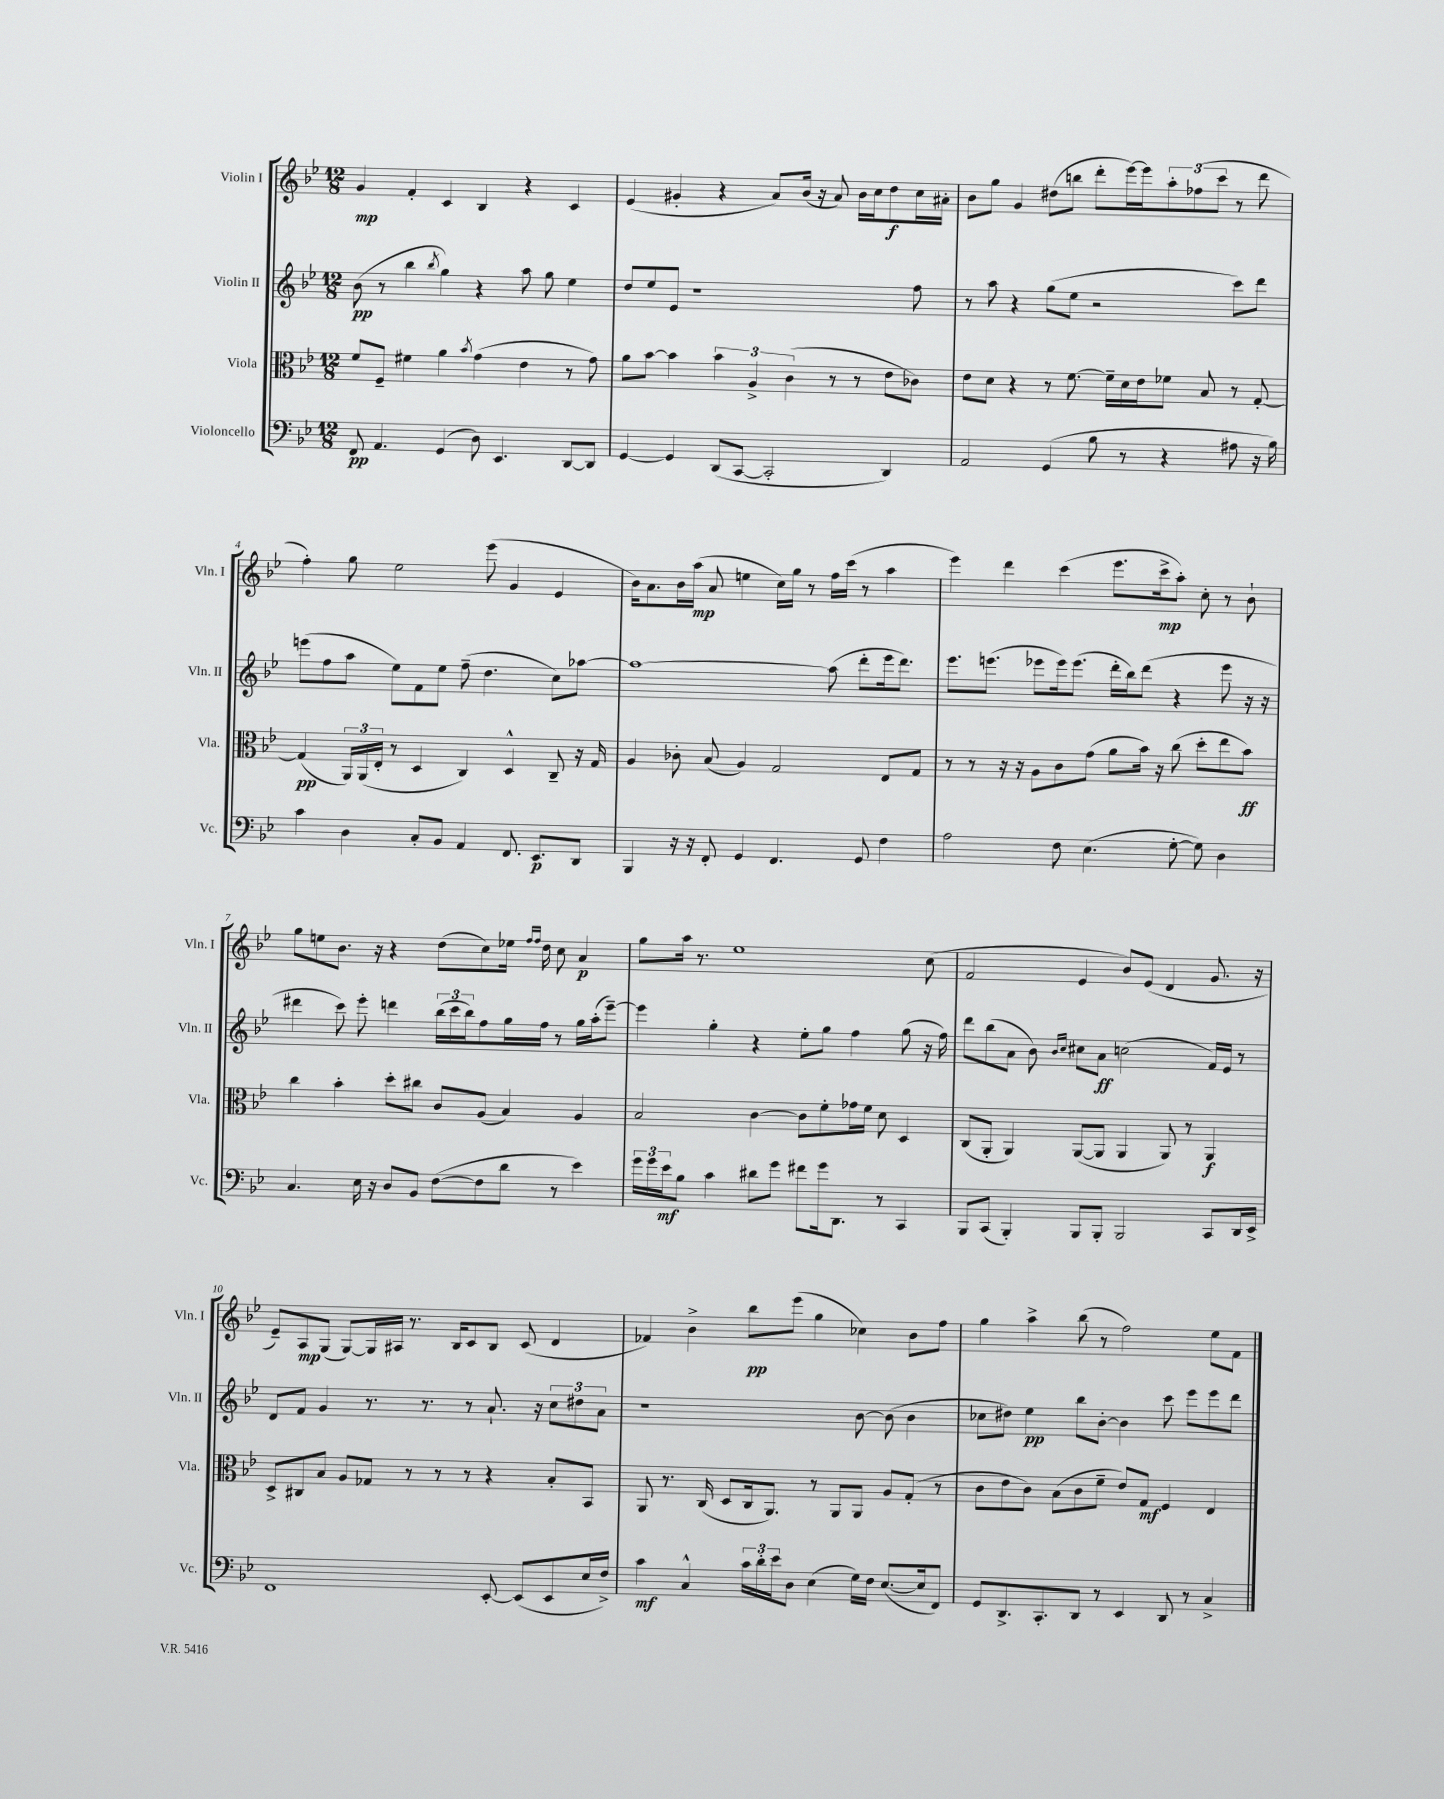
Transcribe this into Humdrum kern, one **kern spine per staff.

**kern	**dynam	**kern	**dynam	**kern	**dynam	**kern	**dynam
*part4	*part4	*part3	*part3	*part2	*part2	*part1	*part1
*staff4	*staff4	*staff3	*staff3	*staff2	*staff2	*staff1	*staff1
*I"Violoncello	*	*I"Viola	*	*I"Violin II	*	*I"Violin I	*
*I'Vc.	*	*I'Vla.	*	*I'Vln. II	*	*I'Vln. I	*
*clefF4	*	*clefC3	*	*clefG2	*	*clefG2	*
*k[b-e-]	*	*k[b-e-]	*	*k[b-e-]	*	*k[b-e-]	*
*M12/8	*	*M12/8	*	*M12/8	*	*M12/8	*
=1	=1	=1	=1	=1	=1	=1	=1
8FF/	pp	8f/L	.	(8b-\	pp	4g/	mp
4.AA/	.	8F~/J	.	8r	.	.	.
.	.	4f#X\	.	4bb-\	.	4f'/	.
.	.	.	.	8qbb-/	.	.	.
(4GG/	.	4a\	.	4gg\)	.	4c/	.
.	.	8qb-/	.	.	.	.	.
8D\)	.	(4g\	.	4r	.	4B-/	.
4.EE-/	.	.	.	.	.	.	.
.	.	4e-\	.	8aa\	.	4r	.
.	.	.	.	8gg\	.	.	.
[8DD/L	.	8r	.	4ee-\	.	4c/	.
8DD/J]	.	8g\)	.	.	.	.	.
=2	=2	=2	=2	=2	=2	=2	=2
[4GG/	.	8a\L	.	8dd/L	.	(4e-/	.
.	.	[8b-\J	.	8ee-/	.	.	.
4GG/]	.	4b-\]	.	8e-/J	.	4g#X'/	.
.	.	.	.	1r	.	.	.
(8DD/L	.	6b-\	.	.	.	4r	.
[8CC/J	.	.	.	.	.	.	.
.	.	6A^/	.	.	.	.	.
2CC'/]	.	.	.	.	.	8a/L)	.
.	.	(6c\	.	.	.	.	.
.	.	.	.	.	.	(16b-/Jk	.
.	.	.	.	.	.	16r	.
.	.	8r	.	.	.	8a/)	.
.	.	8r	.	.	.	16b-\LL	.
.	.	.	.	.	.	16cc\J	.
4DD/)	.	8e-\L	.	.	.	8dd\	f
.	.	8c-X\J)	.	8ff\	.	16cc\L	.
.	.	.	.	.	.	16a#X'\JJ	.
=3	=3	=3	=3	=3	=3	=3	=3
2AA/	.	8e-\L	.	8r	.	8b-\L	.
.	.	8d\J	.	8aa\	.	8gg\J	.
.	.	4r	.	4r	.	4g/	.
(4GG/	.	8r	.	(8gg\L	.	(8dd#X\L	.
.	.	[8.f\	.	8ee-\J	.	8bbn\J	.
8B-\	.	.	.	2r	.	8ddd'\L	.
.	.	16f~\LL]	.	.	.	.	.
8r	.	16d\	.	.	.	[16eee-\L)	.
.	.	16e-\J	.	.	.	16eee-\J]	.
4r	.	8f-X\J	.	.	.	12aa'\	.
.	.	.	.	.	.	(12ff-X\	.
.	.	8B-/	.	.	.	.	.
.	.	.	.	.	.	12ccc\J	.
8A#X\	.	8r	.	8ccc\L)	.	8r	.
16r	.	[8G'/	.	8ddd\J	.	8ddd\	.
16B-\)	.	.	.	.	.	.	.
!!LO:LB:g=z
=4	=4	=4	=4	=4	=4	=4	=4
4c\	.	(4G/]	pp	(8eeen\L	.	4ff'\)	.
.	.	.	.	8ff\	.	.	.
4D\	.	24AA/LL)	.	8aa\J	.	8gg\	.
.	.	(24AA/	.	.	.	.	.
.	.	24E-'/JJ	.	.	.	.	.
.	.	8r	.	8ee-\L)	.	2ee-\	.
8C'/L	.	4D/	.	8f\	.	.	.
8BB-/J	.	.	.	8ee-\J	.	.	.
4AA/	.	4C/)	.	(8ff~\	.	.	.
.	.	.	.	4.dd\	.	(8eee-\	.
8.FF/	.	4D^^/	.	.	.	4g/	.
8.EE-/L	p	.	.	.	.	.	.
.	.	8C~/	.	8cc\L)	.	4e-/	.
8DD/J	.	16r	.	[8aa-X\J	.	.	.
.	.	16G/	.	.	.	.	.
=5	=5	=5	=5	=5	=5	=5	=5
4BBB-/	.	4A/	.	1aa-_	.	16b-\KL)	.
.	.	.	.	.	.	8.a\	.
16r	.	8c-X'\	.	.	.	16b-\L	.
16r	.	.	.	.	.	(16aa\JJ	mp
8FF'/	.	(8B-/	.	.	.	8a/	.
4GG/	.	4A/)	.	.	.	4een\	.
4.FF/	.	2G/	.	.	.	16cc\LL)	.
.	.	.	.	.	.	16gg\JJ	.
.	.	.	.	.	.	8r	.
.	.	.	.	(8aa-\]	.	16ff\LL	.
.	.	.	.	.	.	(16ccc\JJ	.
8GG/	.	.	.	8ddd'\L	.	8r	.
4F\	.	8E-/L	.	16eee-\k	.	4aa\	.
.	.	.	.	8.ddd\J)	.	.	.
.	.	8G/J	.	.	.	.	.
=6	=6	=6	=6	=6	=6	=6	=6
2A\	.	8r	.	8.eee-\L	.	4eee-\)	.
.	.	8r	.	.	.	.	.
.	.	.	.	(8.eeen\J	.	.	.
.	.	16r	.	.	.	4ddd\	.
.	.	16r	.	.	.	.	.
.	.	8A\L	.	8eee-X\L	.	.	.
8F\	.	8c\	.	16eee-\k)	.	(4ccc\	.
.	.	.	.	(8.eee-\J	.	.	.
(4.E-\	.	(8g\J	.	.	.	.	.
.	.	8a\L	.	16ddd'\LL	.	8.eee-\L	.
.	.	.	.	16bb-\J)	.	.	.
.	.	16b-\Jk)	.	(8ddd\J	.	.	.
.	.	16r	.	.	.	16ccc^\k	mp
[8G'\	.	(8cc\	.	4r	.	8aa'\J)	.
8G\])	.	8dd'\L	.	.	.	8cc'\	.
4D\	.	8ee-\	.	8eee-\	.	8r	.
.	.	8b-\J)	ff	16r	.	8b-`\	.
.	.	.	.	16r	.	.	.
!!LO:LB:g=z
=7	=7	=7	=7	=7	=7	=7	=7
4.C/	.	4cc\	.	4ddd#X\	.	8gg\L	.
.	.	.	.	.	.	8een\	.
.	.	4b-'\	.	8ccc\)	.	8.b-\J	.
16E-\	.	.	.	8eee-'\	.	.	.
16r	.	.	.	.	.	16r	.
8D/L	.	8dd'\L	.	4dddn\	.	4r	.
8BB-/J	.	8cc#X\J	.	.	.	.	.
([8F\L	.	8c/L	.	(24bb-\LL	.	(8dd\L	.
.	.	.	.	24ccc\	.	.	.
.	.	.	.	24bb-\J)	.	.	.
8F\]	.	(8A/J	.	8ff\	.	8cc\)	.
8d\J	.	4B-/)	.	16gg\L	.	16ee-X\Jk	.
.	.	.	.	.	.	16qqff/LL	.
.	.	.	.	.	.	16qqff/JJ	.
.	.	.	.	16ff\JJ	.	16dd\	.
8r	.	.	.	8r	.	8cc\	.
4e-\)	.	4A/	.	16gg\LL	.	4a/	p
.	.	.	.	(16aa'\J	.	.	.
.	.	.	.	[8eee-~\J)	.	.	.
=8	=8	=8	=8	=8	=8	=8	=8
24g\LL	.	2B-/	.	4eee-\]	.	8gg\L	.
24g\	.	.	.	.	.	.	.
24e-\J	mf	.	.	.	.	.	.
8B-\J	.	.	.	.	.	16aa\Jk	.
.	.	.	.	.	.	8.r	.
4c\	.	.	.	4gg'\	.	.	.
.	.	.	.	.	.	1ee-	.
8d#X\L	.	[4c\	.	4r	.	.	.
8g\J	.	.	.	.	.	.	.
8f#X\L	.	8c\L]	.	8ee-'\L	.	.	.
16g\k	.	8f'\	.	8gg\J	.	.	.
8.DD\J	.	.	.	.	.	.	.
.	.	16g-X\L	.	4ff\	.	.	.
.	.	16f\JJ	.	.	.	.	.
8r	.	8d\	.	.	.	.	.
4CC/	.	4D/	.	(8gg\	.	.	.
.	.	.	.	16r	.	(8cc\	.
.	.	.	.	16ff\)	.	.	.
=9	=9	=9	=9	=9	=9	=9	=9
8BBB-/L	.	(8C/L	.	8ddd\L	.	2f/	.
(8CC/J	.	8AA'/J	.	(8bb-\	.	.	.
4BBB-'/)	.	4AA/)	.	8a\J	.	.	.
.	.	.	.	8b-\)	.	.	.
.	.	.	.	16qqb-/LL	.	.	.
.	.	.	.	16qqcc/JJ	.	.	.
8BBB-/L	.	([8AA/L	.	8cc#X\L	.	4e-/	.
8BBB-'/J	.	8AA/J]	.	8a\J	ff	.	.
2BBB-/	.	4AA/	.	(2ccn\	.	8b-/L)	.
.	.	.	.	.	.	(8e-/J	.
.	.	8AA/)	.	.	.	4d/	.
.	.	8r	.	.	.	.	.
8CC/L	.	4AA/	f	16f/LL)	.	8.g/	.
.	.	.	.	16e-/JJ	.	.	.
16DD/L	.	.	.	8r	.	.	.
16EE-^/JJ	.	.	.	.	.	16r	.
!!LO:LB:g=z
=10	=10	=10	=10	=10	=10	=10	=10
1FF	.	8D^/L	.	8d/L	.	8e-~/L)	.
.	.	8C#X/	.	8f/J	.	8A/	mp
.	.	8B-/J	.	4g/	.	(8G/J	.
.	.	8A/L	.	.	.	[8G/L)	.
.	.	8G-X/J	.	8.r	.	16G/L]	.
.	.	.	.	.	.	16A#X/JJ	.
.	.	8r	.	.	.	8.r	.
.	.	.	.	8.r	.	.	.
.	.	8r	.	.	.	.	.
.	.	.	.	.	.	16B-/KL	.
.	.	8r	.	8r	.	8c/	.
[8EE-'/	.	4r	.	8.a`/	.	8B-/J	.
(8EE-/L]	.	.	.	.	.	(8c/	.
.	.	.	.	16r	.	.	.
8EE-/	.	8B-'/L	.	12cc\L	.	4d/	.
.	.	.	.	12dd#X\	.	.	.
16E-/L	.	8BB-/J	.	.	.	.	.
.	.	.	.	12a\J	.	.	.
16F^/JJ)	.	.	.	.	.	.	.
=11	=11	=11	=11	=11	=11	=11	=11
4c\	mf	8AA/	.	1r	.	4f-X/)	.
.	.	8.r	.	.	.	.	.
4C^^/	.	.	.	.	.	4b-^\	.
.	.	(16C/	.	.	.	.	.
.	.	8D/L	.	.	.	.	.
24c\LL	.	16C/k	.	.	.	8bb-\L	pp
24d'\	.	.	.	.	.	.	.
.	.	8.AA/J)	.	.	.	.	.
24e-\J	.	.	.	.	.	.	.
8D\J	.	.	.	.	.	(8eee-\J	.
(4E-\	.	8r	.	.	.	4gg\	.
.	.	8AA/L	.	.	.	.	.
16G\LL)	.	8AA/J	.	[8b-\	.	4cc-X\)	.
16F\JJ	.	.	.	.	.	.	.
([8.E-/L	.	8A/L	.	(8b-\]	.	.	.
.	.	(8G'/J	.	4b-\	.	8b-\L	.
16E-/k]	.	.	.	.	.	.	.
8FF/J)	.	8r	.	.	.	8ff\J	.
=12	=12	=12	=12	=12	=12	=12	=12
8GG/L	.	8c\L	.	8cc-X\L	.	4gg\	.
8.DD^/	.	8e-\	.	8dd#X\J)	.	.	.
.	.	8c\J)	.	4ee-\	pp	4aa^\	.
8.CC'/	.	.	.	.	.	.	.
.	.	(8B-\L	.	.	.	.	.
8DD/J	.	8c\	.	8bb-\L	.	(8bb-\	.
8r	.	8f~\J	.	[8b-'\J	.	8r	.
4EE-/	.	8e-/L)	.	4b-\]	.	2ff\)	.
.	.	8G/J	mf	.	.	.	.
8DD/	.	4F/	.	8ccc\	.	.	.
8r	.	.	.	8eee-\L	.	.	.
4C^/	.	4E-/	.	8eee-\	.	8ee-\L	.
.	.	.	.	8ddd\J	.	8f\J	.
==	==	==	==	==	==	==	==
*-	*-	*-	*-	*-	*-	*-	*-
